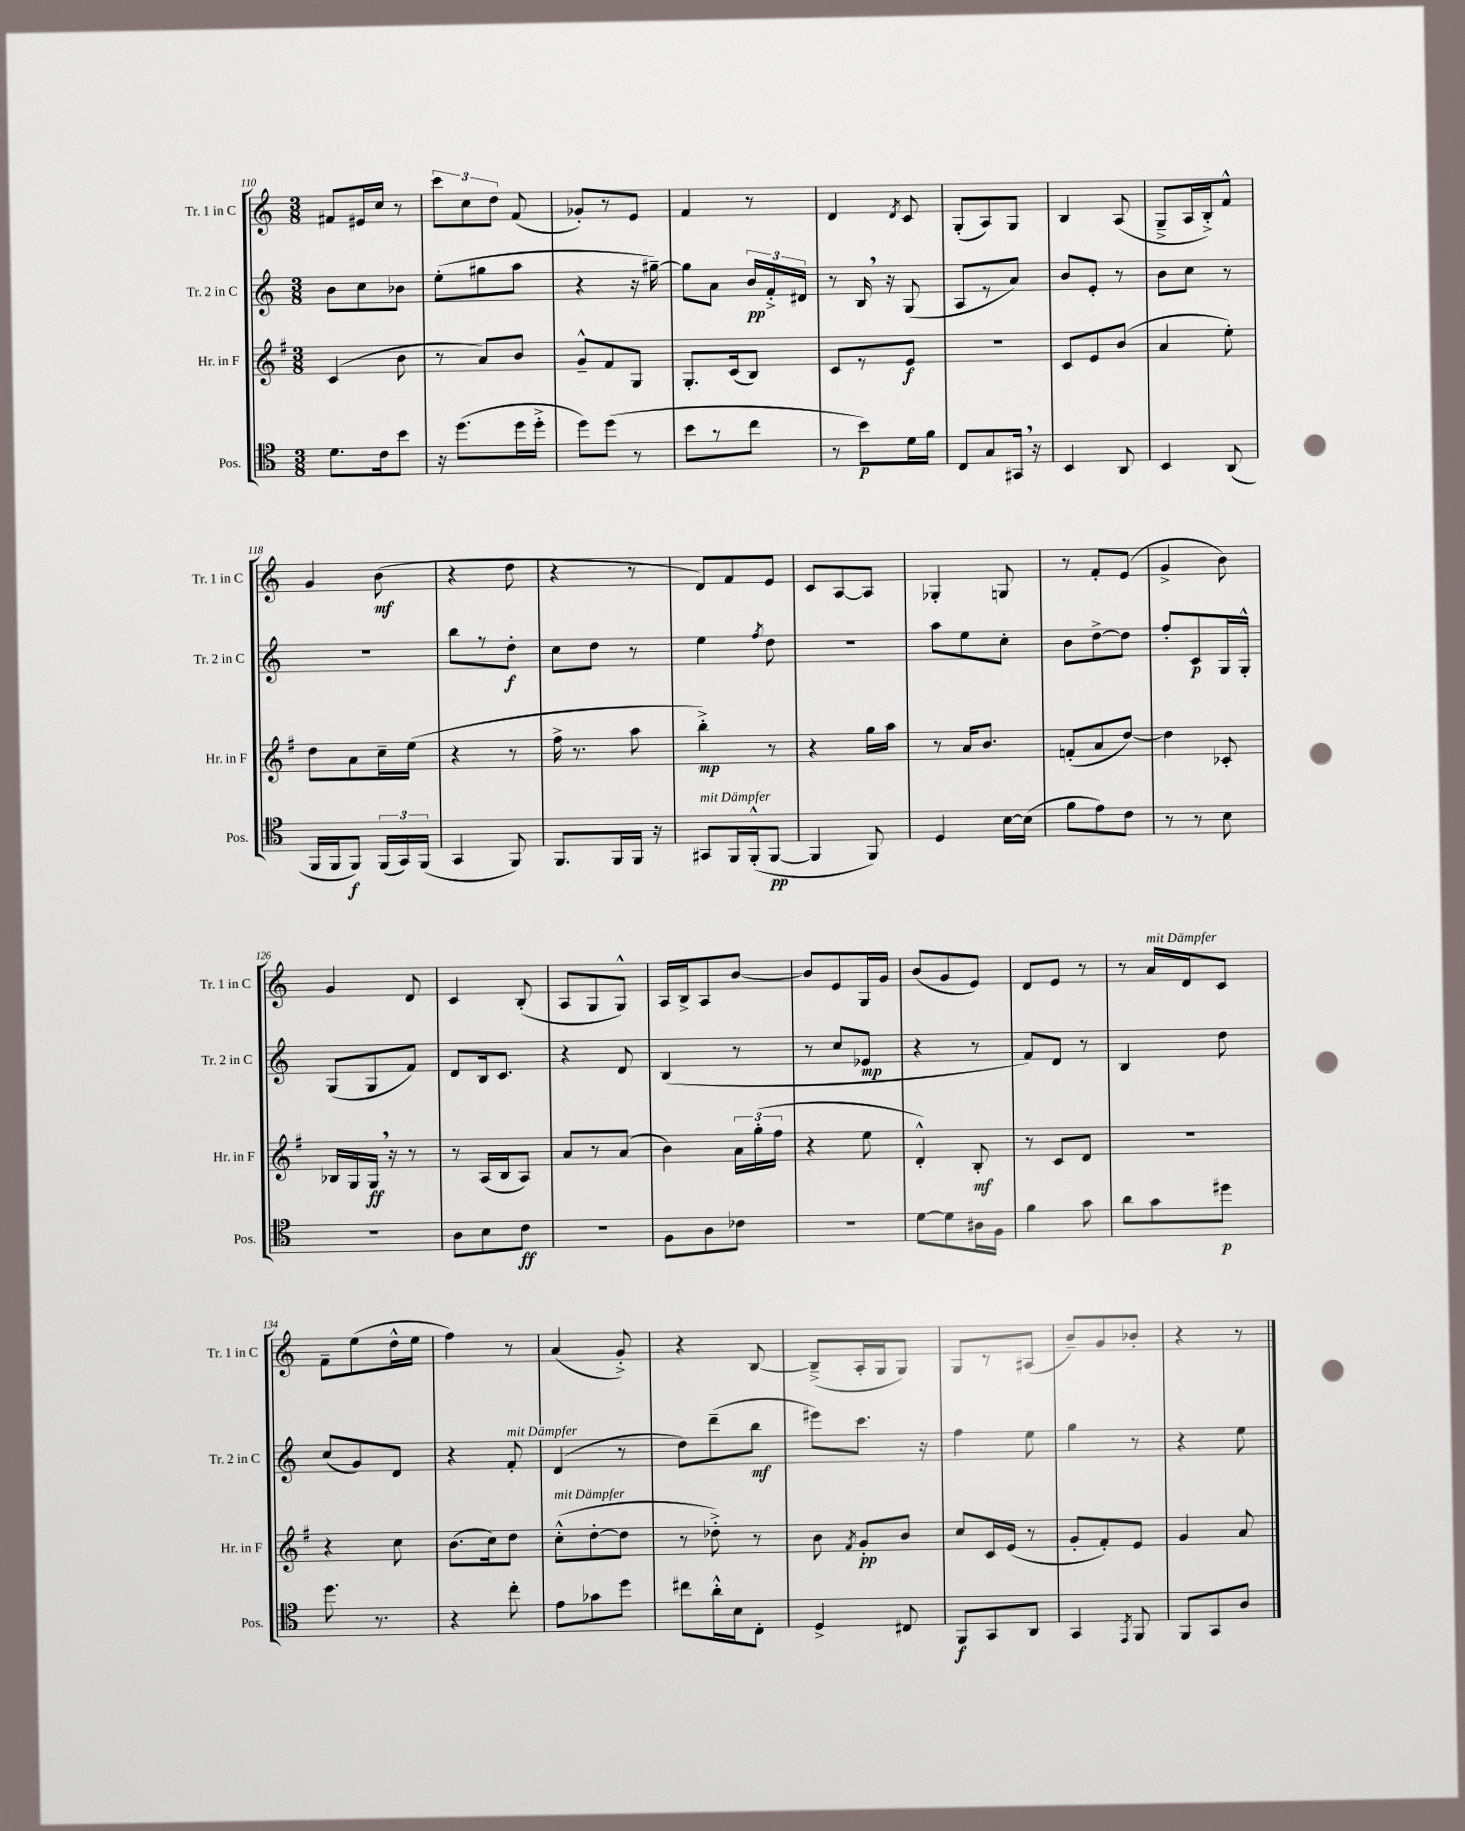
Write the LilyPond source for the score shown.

<<
\new StaffGroup <<
\new Staff = "s0" \with { instrumentName = "Tr. 1 in C" shortInstrumentName = "Tr. 1 in C" } {
    \clef treble \key c \major \numericTimeSignature \time 3/8
    \autoBeamOff fis'8[ eis'16 c''16] r8 |
    \tuplet 3/2 { c'''8[ c''8 d''8] } f'8( |
    ges'8[-.) r8 e'8] |
    f'4 r8 |
    d'4 \acciaccatura { d'8 } c'8 |
    g8[-.( a8) g8] |
    b4 a8( |
    g8[---> a16 b16-.->) f'8]-^ |
    g'4 b'8\mf( |
    r4 d''8 |
    r4 r8 |
    d'8[) f'8 e'8] |
    c'8[ a8~ a8] |
    ges4-. g8 |
    r8 f'8[-. e'8]( |
    g'4-> b'8) |
    g'4 d'8 |
    c'4 b8-.( |
    a8[ g8 g8]-^) |
    a16[ b16-> a8 b'8]~ |
    b'8[ e'8 g16 g'16] |
    b'8[( g'8 e'8]) |
    d'8[ e'8] r8 |
    r8 a'16[^\markup { \italic "mit Dämpfer" } d'16 c'8] |
    f'8[-- e''8( d''16-^ e''16] |
    f''4) r8 |
    a'4( g'8-.->) |
    r4 b8~ |
    b8[--->( a16-. g16 g8]) |
    g8[ r8 ais8]( |
    b'8[--) g'8 bes'8]-. |
    r4 r8 \bar "|." |
}
\new Staff = "s1" \with { instrumentName = "Tr. 2 in C" shortInstrumentName = "Tr. 2 in C" } {
    \clef treble \key c \major \numericTimeSignature \time 3/8
    \autoBeamOff b'8[ c''8 bes'8] |
    e''8[-.( gis''8 a''8] |
    r4 r16 gis''16~--) |
    gis''8[ a'8] \tuplet 3/2 { b'16[\pp f'16-.-> dis'16] } |
    r8 b16 \breathe r16 g8( |
    a8[ r8 a'8]) |
    b'8[ e'8]-. r8 |
    b'8[ c''8] r8 |
    R4. |
    b''8[ r8 d''8]-.\f |
    c''8[ d''8] r8 |
    e''4 \acciaccatura { f''8 } d''8 |
    R4. |
    a''8[ e''8 c''8]-. |
    b'8[ d''8~-> d''8] |
    f''8[-. c'8\p g16 g16]-.-^ |
    g8[( g8 f'8]) |
    d'8[ b16 c'8.] |
    r4 d'8 |
    b4( r8 |
    r8 c''8[ ees'8]\mp |
    r4 r8 |
    f'8[) d'8] r8 |
    b4 d''8 |
    c''8[( g'8) d'8] |
    r4 f'8-.^\markup { \italic "mit Dämpfer" } |
    d'4( r8 |
    d''8[) d'''8--( b''8]\mf |
    eis'''8[) c'''8.] r16 |
    f''4 e''8 |
    g''4 r8 |
    r4 e''8 \bar "|." |
}
\new Staff = "s2" \with { instrumentName = "Hr. in F" shortInstrumentName = "Hr. in F" } {
    \clef treble \key g \major \numericTimeSignature \time 3/8
    \autoBeamOff c'4( b'8 |
    r8 a'8[) b'8] |
    g'8[---^ fis'8 g8] |
    g8.[-. c'16( b8]) |
    c'8[ r8 e'8]\f |
    R4. |
    c'8[ e'8 b'8]( |
    a'4 e''8-.) |
    d''8[ a'8 c''16-- e''16]( |
    r4 r8 |
    fis''16-> r8. a''8 |
    b''4-.->\mp) r8 |
    r4 g''16[ a''16] |
    r8 a'16[ b'8.] |
    f'8[-.( a'8 d''8]~) |
    d''4 ces'8-. |
    bes16[ g16 g16]\ff \breathe r16 r8 |
    r8 a16[( b16 a8]) |
    a'8[ r8 a'8]( |
    b'4) \tuplet 3/2 { a'16[ g''16-.( fis''16] } |
    r4 e''8 |
    d'4-.-^) b8-.\mf |
    r8 c'8[ d'8] |
    r4. |
    r4 c''8 |
    b'8.[( c''16) d''8] |
    c''8[-.-^^\markup { \italic "mit Dämpfer" }( d''8~-. d''8] |
    r8 des''8-.->) r8 |
    b'8 \acciaccatura { fis'8 } g'8[-.\pp b'8] |
    c''8[ c'16 e'16]( r8 |
    g'8[-. fis'8-.) e'8] |
    g'4 a'8 \bar "|." |
}
\new Staff = "s3" \with { instrumentName = "Pos." shortInstrumentName = "Pos." } {
    \clef tenor \key c \major \numericTimeSignature \time 3/8
    \autoBeamOff d'8.[ c'16 b'8] |
    r16 d''8.[( d''16 d''16]-.-> |
    d''8[) d''8]( r8 |
    b'8[ r8 c''8] |
    r8 b'8[\p) d'16 f'16] |
    c8[ g8 gis,16] \breathe r16 |
    b,4 a,8 |
    b,4 a,8( |
    f,16[ f,16 f,8]\f) \tuplet 3/2 { f,16[( g,16) f,16]( } |
    g,4 f,8) |
    f,8.[ f,16 f,16] r16 |
    gis,8[^\markup { \italic "mit Dämpfer" } f,16 f,16-.-^( f,8]~\pp |
    f,4 f,8) |
    d4 b16[~ b16]( |
    f'8[ e'8) c'8] |
    r8 r8 b8 |
    R4. |
    a8[ b8 c'8]\ff |
    r4. |
    f8[ a8 ces'8] |
    R4. |
    d'8[~ d'8 ais16 f16] |
    f'4 g'8 |
    a'8[ g'8 dis''8]\p |
    d''8. r8. |
    r4 c''8-. |
    e'8[ ges'8 d''8] |
    cis''8[ a'16-.-^ b16 c8]-. |
    d4-> cis8 |
    f,8[\f g,8 a,8] |
    g,4 \acciaccatura { e,8 } f,8 |
    f,8[ g,8 a8] \bar "|." |
}
>>
>>
\layout { \context { \Score currentBarNumber = #110 } }
